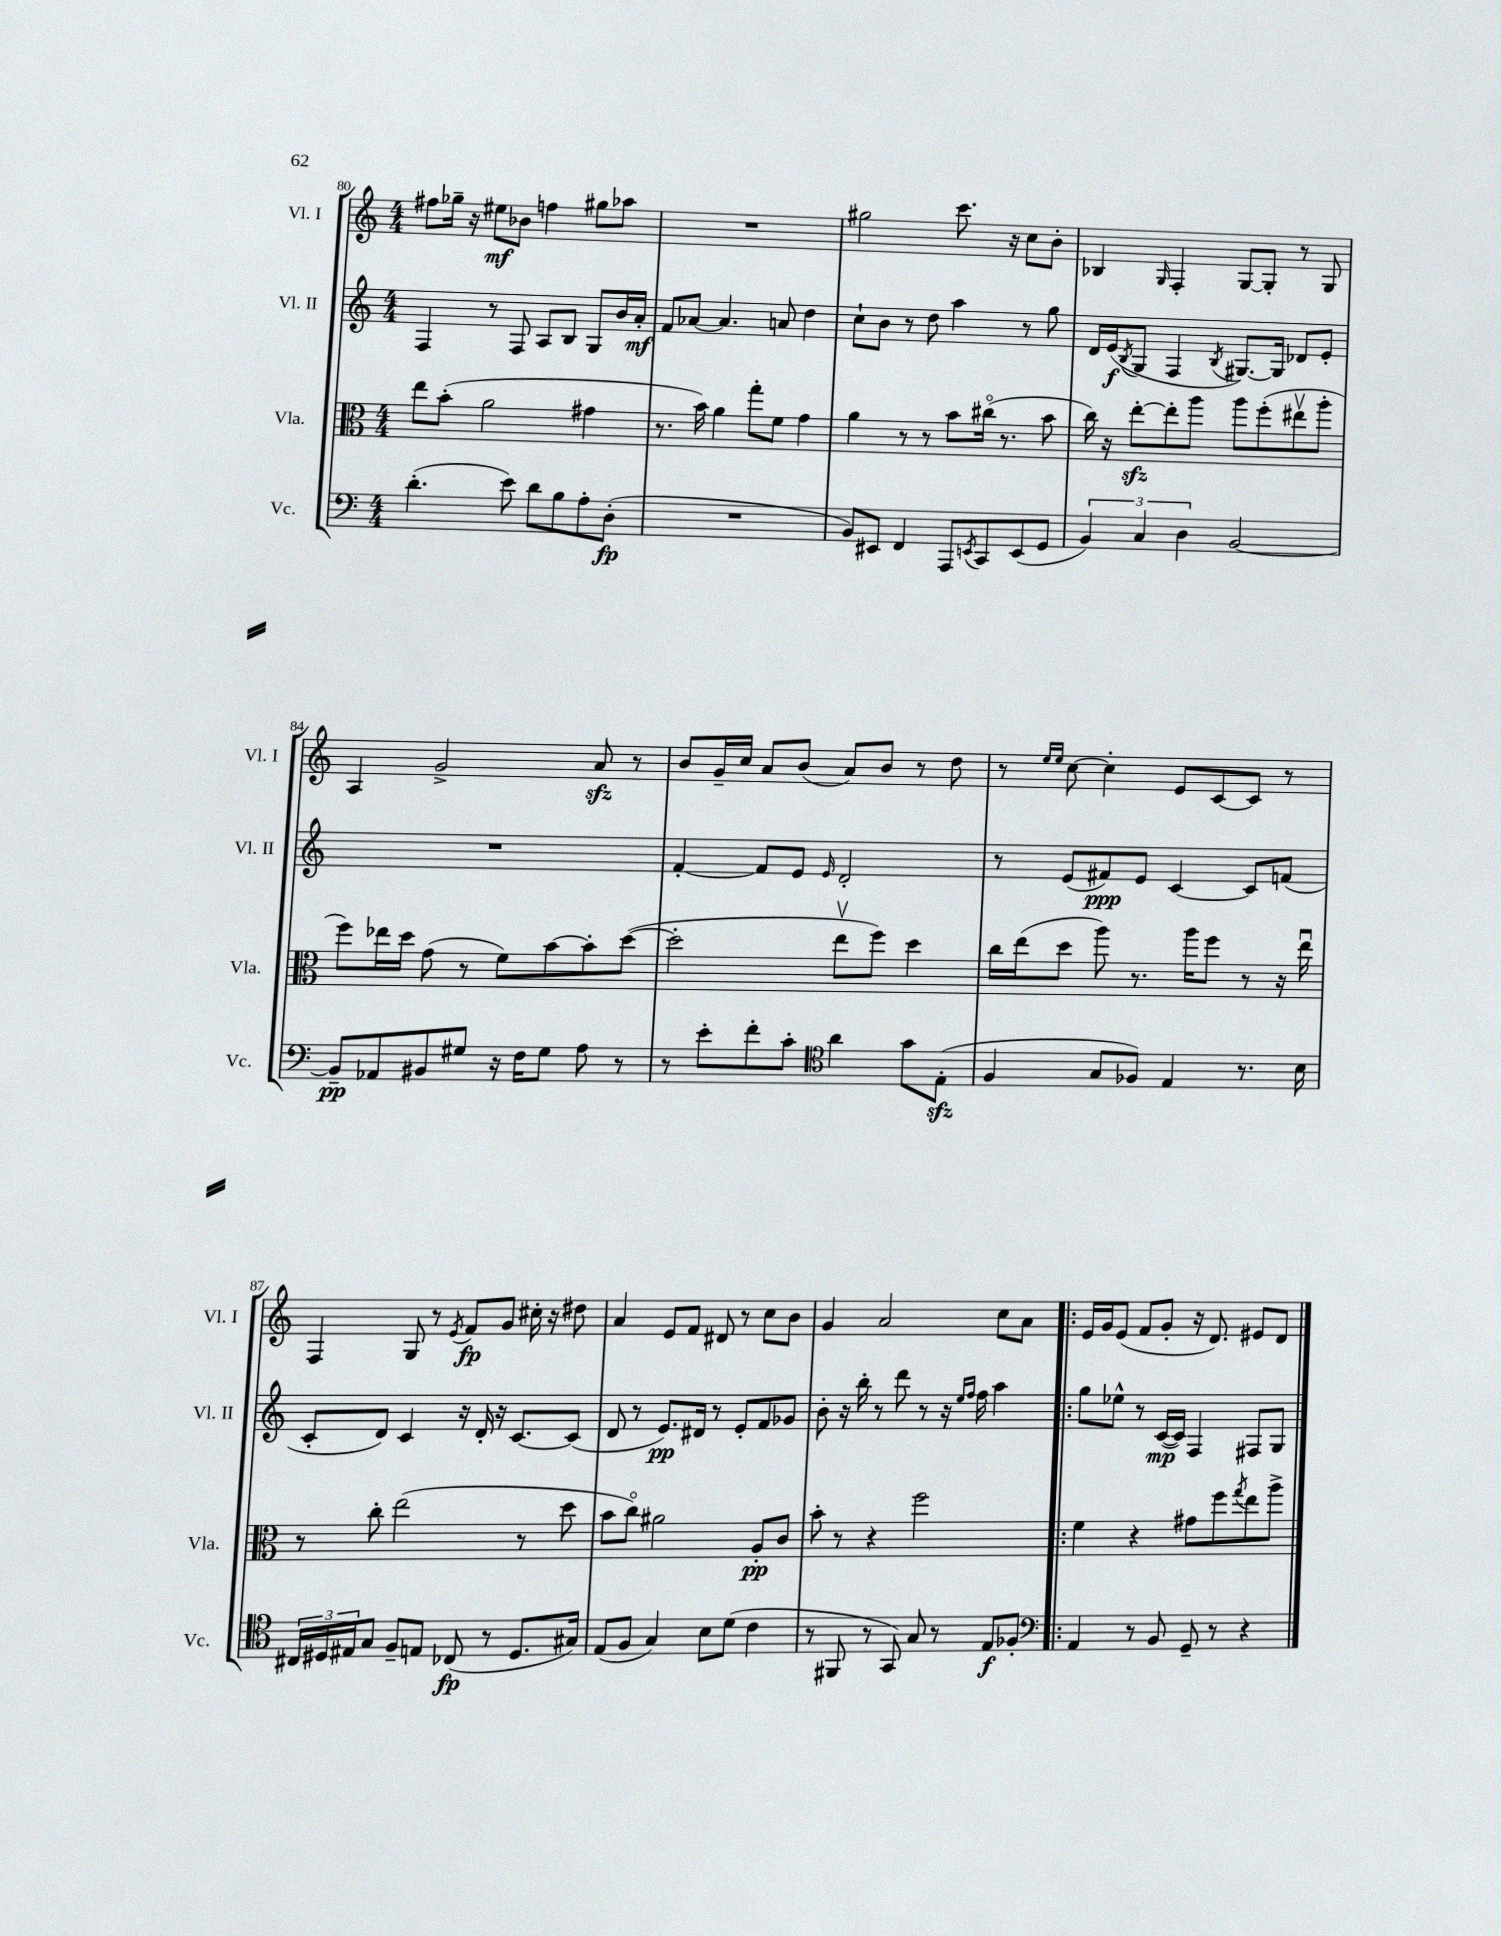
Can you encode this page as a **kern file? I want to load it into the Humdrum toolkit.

**kern	**kern	**kern	**kern
*staff4	*staff3	*staff2	*staff1
*clefF4	*clefC3	*clefG2	*clefG2
*k[]	*k[]	*k[]	*k[]
*M4/4	*M4/4	*M4/4	*M4/4
(4.d'\	8ee\L	4F/	8ff#\L
.	(8b'\J	.	16gg-~\Jk
.	.	.	16r
.	2a\	8r	8ee#\L
8e\)	.	8F/	8b-\J
8d\L	.	8A/L	4ff\
8B\	.	8B/J	.
8A'\	4g#\	8G/L	8gg#\L
(8D'\J	.	16b/L	8aa-\J
.	.	16a'/JJ	.
=	=	=	=
1r	8.r	8f/L	1r
.	.	[8a-/J	.
.	16b\)	.	.
.	4a\	4.a-/]	.
.	8gg'\L	.	.
.	8f\J	8a/	.
.	4g\	4dd\	.
=	=	=	=
8BB/L)	4a\	8cc`\L	2gg#\
8EE#/J	.	8b\J	.
4FF/	8r	8r	.
.	8r	8dd\	.
8AAA/L	8b\L	4aa\	8.ccc\
8qEE/	.	.	.
8CC/	(16cc#o\Jk	.	.
.	8.r	.	16r
(8EE/	.	8r	8cc\L
8GG/J	8b\	8gg\	8b'\J
=	=	=	=
6BB/)	16cc\)	16d/LL	4B-/
.	16r	(16e/J	.
.	.	8qB/	.
.	[8ee'\L	8G/J	.
6C/	.	.	.
.	.	.	16qqG/
.	8ee'\]	4F/	4F'/
6D\	.	.	.
.	8aa\J	.	.
.	.	8qB/	.
[2BB/	8aa\L	[8.G#/L)	[8G/L
.	(8ff'\	.	8G'/]J
.	.	16G#/]Jk	.
.	8ee#v\	8d-/L	8r
.	8aa'\J	8e'/J	8G/
=	=	=	=
8BB~/]L	8ff\L)	1r	4A/
8AA-/	16ee-\L	.	.
.	16dd\JJ	.	.
8BB#/	(8g\	.	2g^/
8G#/J	8r	.	.
16r	8f\L)	.	.
16F\LK	.	.	.
8G#\J	[8b\	.	.
8A\	8b'\]	.	8a/
8r	([8dd\J	.	8r
=	=	=	=
8r	2dd'\]	[4f'/	8b/L
8e'\L	.	.	16g~/L
.	.	.	16cc/JJ
8f'\	.	8f/]L	8a/L
8c'\J	.	8e/J	(8b/J
*clefC4	*	*	*
.	.	16qqe/	.
4a\	8eev\L	2d'/	8a/L)
.	8ff\J)	.	8b/J
8g\L	4dd\	.	8r
(8E'\J	.	.	8dd\
=	=	=	=
4F/	16cc\LL	8r	8r
.	(16ee\J	.	.
.	.	.	16qqee/LL
.	.	.	16qqee/JJ
.	8dd\J	(8e/L	[8cc\
8G/L	8aa\)	8f#/)	4cc'\]
8F-/J)	8.r	8e/J	.
4E/	.	[4c/	8e/L
.	16aa\LK	.	.
.	8ff\J	.	[8c/
8.r	8r	8c/]L	8c/]J
.	16r	(8f/J	8r
16B\	16eeu\	.	.
=	=	=	=
24C#/LL	8r	8c'/L	4F/
24D#/	.	.	.
24E#/J	.	.	.
8G/J	8cc'\	8d/J)	.
8F~/L	(2ee\	4c/	8G/
8E/J	.	.	8r
.	.	.	8qe/
(8C-/	.	16r	8f/L
.	.	16d'/	.
8r	.	16r	8g/J
.	.	[8.c/L	.
8.D#/L	8r	.	16cc#'\
.	.	.	16r
.	8dd\	(8c/]J	8dd#\
16G#/Jk)	.	.	.
=	=	=	=
(8E/L	8b\L	8d/	4a/
8F/J	8cco\J)	8r	.
4G/)	2a#\	8.e/L)	8e/L
.	.	.	8f/J
.	.	16d#/Jk	.
8B\L	.	8r	8d#/
(8d\J	.	8e'/L	8r
4c\	8A'/L	8f/	8cc\L
.	8c/J	8g-/J	8b\J
=	=	=	=
8r	8b'\	8b'\	4g/
8FF#/	8r	16r	.
.	.	16bb'\	.
8r	4r	8r	2a/
8GG/)	.	8ddd\	.
8G/	2ff\	8r	.
8r	.	16r	.
.	.	16qqee/LL	.
.	.	16qqff/JJ	.
.	.	16ff\	.
8E/L	.	4aa\	8cc\L
8F-'/J	.	.	8a\J
=!|:	=!|:	=!|:	=!|:
*clefF4	*	*	*
4AA/	4f\	8gg\L	16e/LL
.	.	.	16g/J
.	.	8ee-^^\J	(8e/J
8r	4r	8r	8f/L
8BB/	.	([16c/LL	8g'/J
.	.	16c/]JJ)	.
8GG~/	8g#\L	4F/	16r
.	.	.	8.d/)
8r	8ff\	.	.
.	8qgg/	.	.
4r	8ee\	8F#/L	8e#/L
.	8aa^\J	8G/J	8d/J
==	==	==	==
*-	*-	*-	*-
